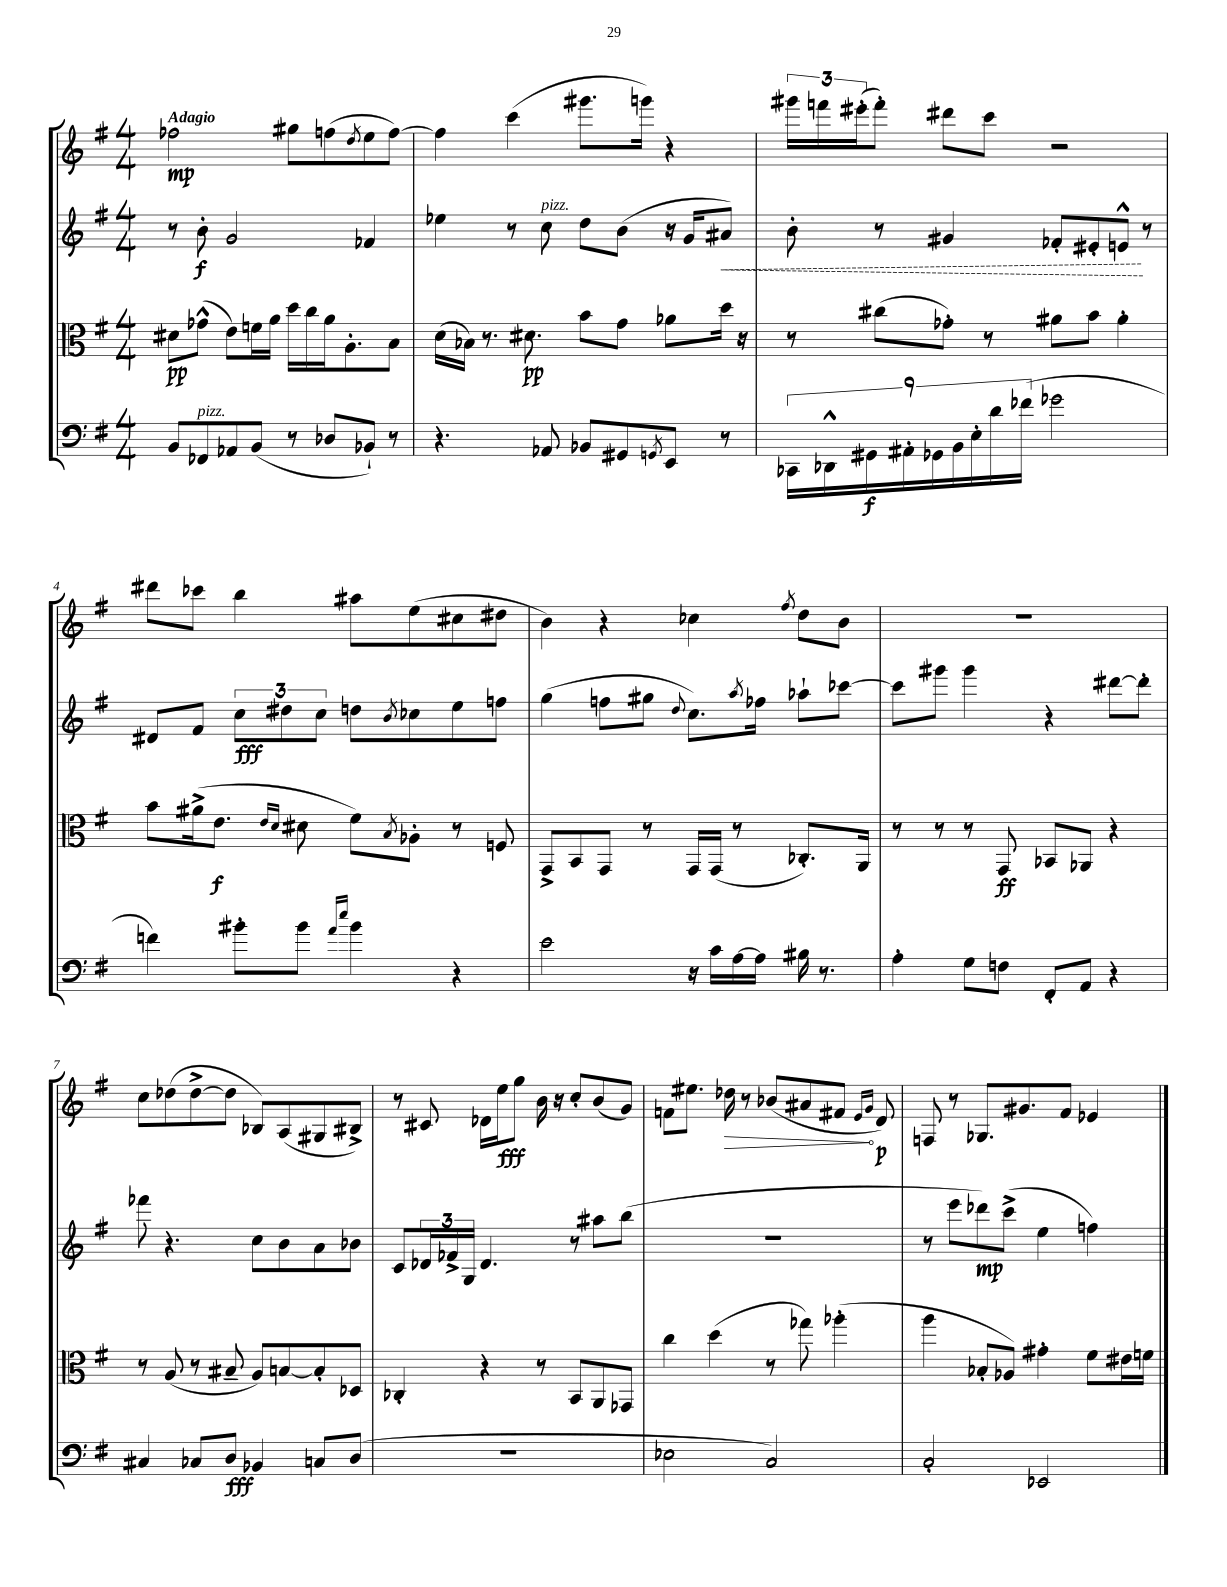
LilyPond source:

<<
\new StaffGroup <<
\new Staff = "s0" {
    \clef treble \key g \major \numericTimeSignature \time 4/4 \tempo "Adagio"
    fes''2\mp gis''8 f''8( \acciaccatura { d''8 } e''8 f''8~) |
    f''4 c'''4( gis'''8. g'''16) r4 |
    \tuplet 3/2 { gis'''16 f'''16 eis'''16-.( } f'''8-.) dis'''8 c'''8 r2 |
    dis'''8 ces'''8 b''4 ais''8 e''8( cis''8 dis''8 |
    b'4) r4 ces''4 \acciaccatura { fis''8 } d''8 b'8 |
    R1 |
    c''8 des''8( des''8~-> des''8 bes8) a8( gis8 bis8->) |
    r8 cis'8 des'16 e''16\fff g''8 b'16 r16 c''8-. b'8( g'8) |
    f'8 eis''8. \once \override Hairpin.circled-tip = ##t des''16\> r8 bes'8( ais'8 fis'8\! \grace { e'16 g'16 } d'8\p) |
    f8 r8 ges8. gis'8. fis'8 ees'4 \bar "|." |
}
\new Staff = "s1" {
    \clef treble \key g \major \numericTimeSignature \time 4/4
    r8 b'8-.\f g'2 fes'4 |
    ees''4 r8 c''8^\markup { \italic "pizz." } d''8 b'8( r16 g'16 \once \override Hairpin.style = #'dashed-line ais'8\<) |
    b'8-. r8 gis'4 fes'8-. eis'8-. e'8-^\! r8 |
    dis'8 fis'8 \tuplet 3/2 { c''8\fff dis''8 c''8 } d''8 \acciaccatura { b'8 } ces''8 e''8 f''8 |
    g''4( f''8 gis''8 \appoggiatura { d''8 } c''8.) \acciaccatura { a''8 } fes''16 aes''8-! ces'''8~ |
    ces'''8 gis'''8 gis'''4 r4 dis'''8~ dis'''8-. |
    fes'''8 r4. c''8 b'8 a'8 bes'8 |
    c'8 \tuplet 3/2 { des'16 fes'16-> g16 } des'4. r8 ais''8 b''8( |
    R1 |
    r8 e'''8 des'''8\mp) c'''8->( e''4 f''4) \bar "|." |
}
\new Staff = "s2" {
    \clef alto \key g \major \numericTimeSignature \time 4/4
    dis'8\pp ges'8-^( e'8) f'16 a'16 d''16 c''16 a'16 a8.-. b8 |
    d'16( bes16) r8. dis'8.\pp b'8 g'8 aes'8 d''16 r16 |
    r8 cis''8( ges'8-.) r8 ais'8 b'8 ais'4-. |
    b'8 ais'16->( e'8.\f \grace { e'16 d'16 } dis'8 fis'8) \acciaccatura { b8 } aes8-. r8 f8 |
    g,8-> b,8 g,8 r8 g,16 g,16( r8 ces8.-.) a,16 |
    r8 r8 r8 g,8\ff bes,8 aes,8 r4 |
    r8 a8( r8 bis8-- a8) b8~ b8-. des8 |
    ces4-. r4 r8 b,8 a,8 ges,8 |
    c''4 d''4( r8 ges''8) aes''4-.( |
    a''4 bes8-. aes8) gis'4-. fis'8 eis'16 f'16 \bar "|." |
}
\new Staff = "s3" {
    \clef bass \key g \major \numericTimeSignature \time 4/4
    b,8 fes,8^\markup { \italic "pizz." } aes,8 b,8( r8 des8 bes,8-!) r8 |
    r4. aes,8 bes,8 gis,8 \acciaccatura { g,8 } e,8 r8 |
    \tuplet 9/8 { ces,16 des,16-^ gis,16\f ais,16-. ges,16 b,16 e16-. d'16 fes'16( } ges'2 |
    f'4) bis'8-. bis'8 \grace { a'16 e''16 } bis'4 r4 |
    e'2 r16 c'16 a16~ a16 bis16 r8. |
    a4-. g8 f8 fis,8-. a,8 r4 |
    cis4 ces8 d8\fff bes,4 c8 d8( |
    R1 |
    ees2 c2) |
    c2-. ees,2 \bar "|." |
}
>>
>>
